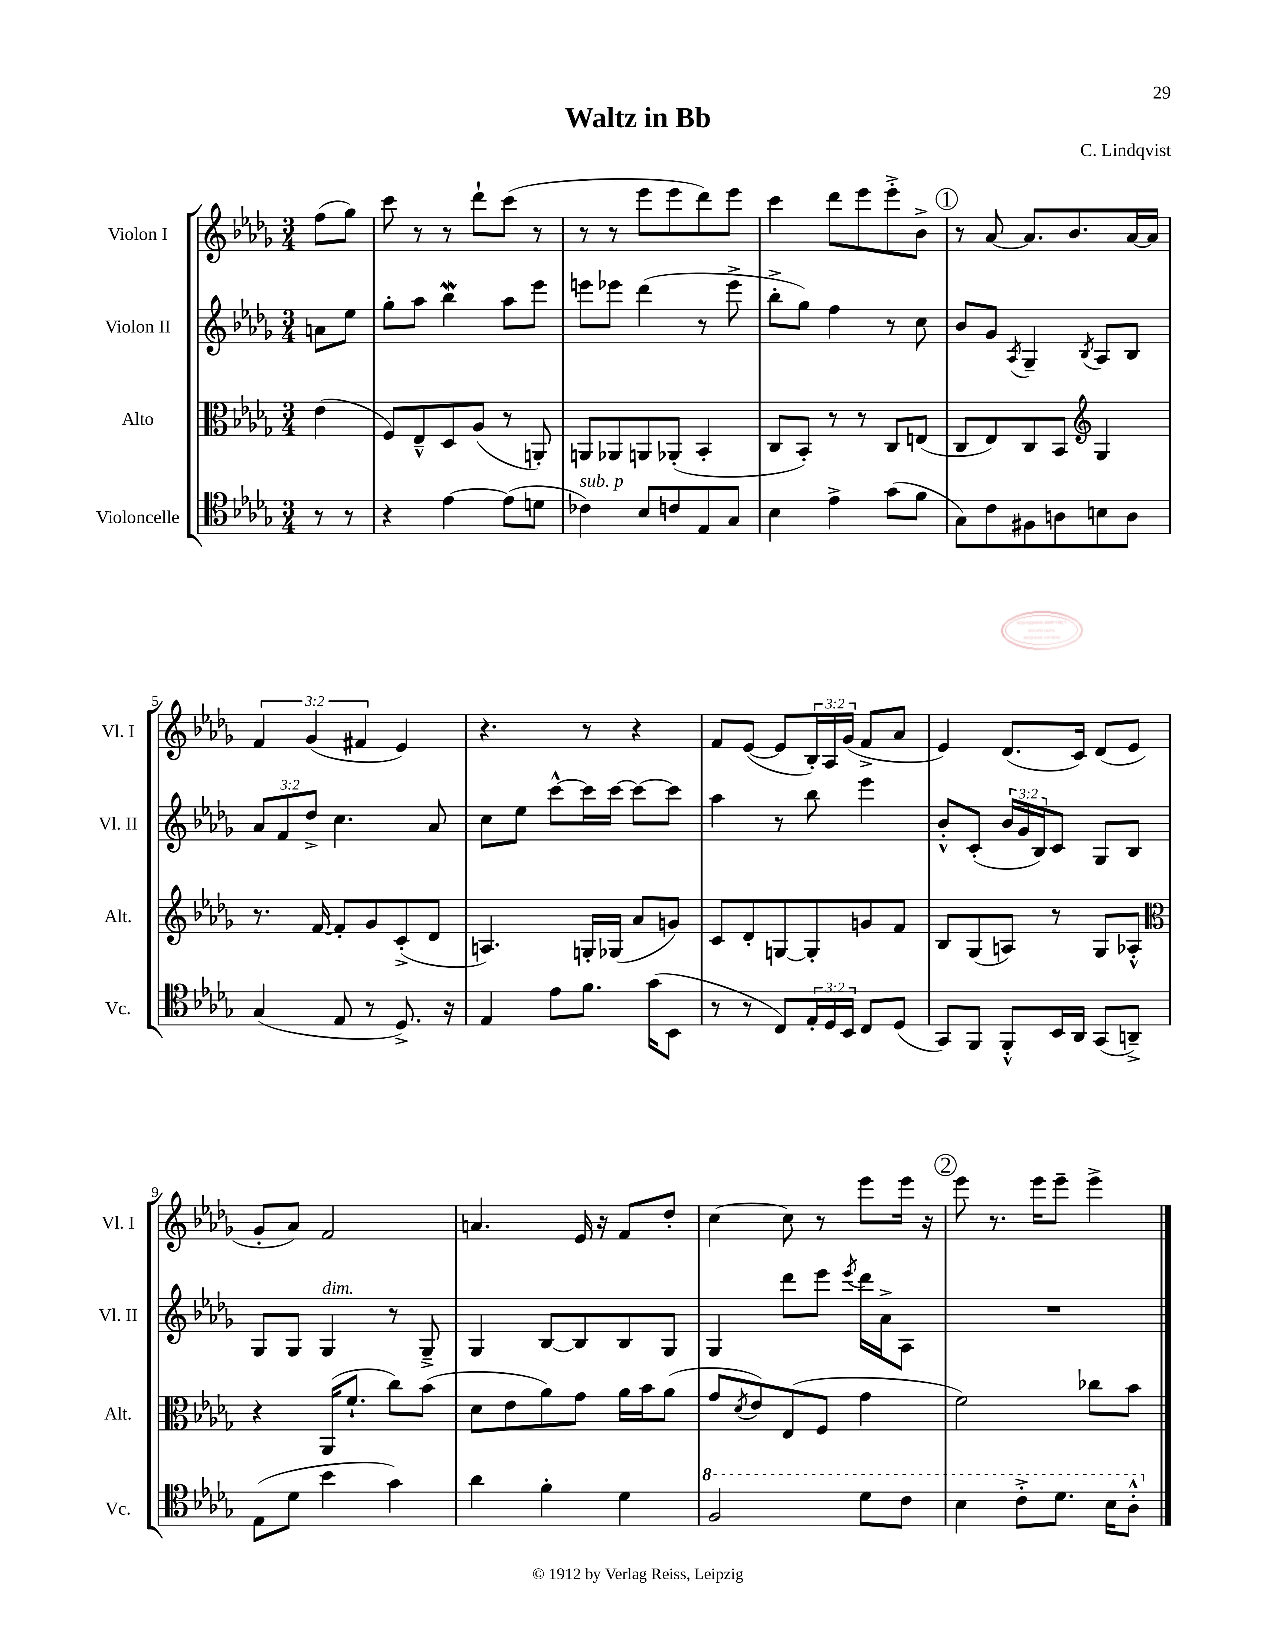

**kern	**kern	**kern	**kern
*staff4	*staff3	*staff2	*staff1
*clefC4	*clefC3	*clefG2	*clefG2
*k[b-e-a-d-g-]	*k[b-e-a-d-g-]	*k[b-e-a-d-g-]	*k[b-e-a-d-g-]
*M3/4	*M3/4	*M3/4	*M3/4
8r	(4e-\	8a\L	(8ff\L
8r	.	8ee-\J	8gg-\J)
=	=	=	=
4r	8F/L)	8gg-'\L	8ccc\
.	8E-~^^/	8aa-\J	8r
[4e-\	8D-/	4bb-\	8r
.	(8A-/J	.	8ddd-`\L
(8e-\]L	8r	8aa-\L	(8ccc\J
8d\J	8AA'/)	8eee-\J	8r
=	=	=	=
4c-\)	8AA/L	8eee\L	8r
.	8AA-/	8eee-\J	8r
8B-/L	8AA/	(4ddd-\	8eee-\L
8c/	(8AA-'/J	.	8eee-\
8E-/	4BB-'/	8r	8ddd-\)
8G-/J	.	8eee-^\	8eee-\J
=	=	=	=
4B-\	8C/L	8bb-'^\L	4ccc\
.	8BB-'/J)	8gg-\J)	.
4e-^\	8r	4ff\	8ddd-\L
.	8r	.	8eee-\
(8g-\L	8C/L	8r	8eee-'^\
8f\J	(8E/J	8cc\	8b-^\J
=	=	=	=
8G-\L)	8C/L	8b-/L	8r
8c\	8E-/)	8g-/J	[8a-/
.	.	8qA-/	.
8F#\	8C/	4G-~/	8.a-/]L
8A\	8BB-/J	.	.
.	.	.	8.b-/
*	*clefG2	*	*
.	.	8qB-/	.
8B\	4G-/	8A-/L	.
8A\J	.	8B-/J	[16a-/L
.	.	.	16a-/]JJ
=	=	=	=
(4G-/	8.r	12a-/L	6f/
.	.	12f/	.
.	.	12dd-^/J	(6g-/
.	[16f/	.	.
8E-/	8f'/]L	4.cc\	.
.	.	.	6f#/
8r	8g-/	.	.
8.D-^/)	(8c'^/	.	4e-/)
.	8d-/J	8a-/	.
16r	.	.	.
=	=	=	=
4E-/	4.A/)	8cc\L	4.r
.	.	8ee-\J	.
8e-\L	.	[8ccc^^\L	.
8.f\J	16G'/LL	16ccc\]L	8r
.	(16G-/JJ	[16ccc\JJ	.
.	8a-/L	8ccc\_L	4r
(16g-\LK	.	.	.
8BB-\J	8g/J)	8ccc\]J	.
=	=	=	=
8r	8c/L	4aa-\	8f/L
8r	8d-'/	.	([8e-/J
8C/L)	[8G/	8r	8e-/]L
24E-'/L	8G'/]	8bb-\	24B-'/L)
24D-/	.	.	24A-/
24BB-/JJ	.	.	(24g-/JJ
8C/L	8g/	4eee-\	8f^/L
(8D-/J	8f/J	.	8a-/J
=	=	=	=
8GG-/L)	8B-/L	8b-'^^/L	4e-/)
8FF/J	(8G-/	(8c'/J	.
8FF'^^/L	8A/J)	24b-/LL	(8.d-/L
.	.	24g-/	.
.	.	24B-/J)	.
16BB-/L	8r	8c/J	.
16AA-/JJ	.	.	16c/Jk)
(8GG-/L	8G-/L	8G-/L	(8d-/L
8AA~^/J)	8A-'^^/J	8B-/J	8e-/J
=	=	=	=
*	*clefC3	*	*
(8E-\L	4r	8G-/L	8g-'/L
8d-\J	.	8G-/J	8a-/J)
4b-\	(16AA-/LK	4G-/	2f/
.	8.f`/J	.	.
4g-\)	8cc\L)	8r	.
.	(8b-\J	8G-~^/	.
=	=	=	=
4a-\	8d-\L	4G-/	4.a/
.	8e-\	.	.
4f'\	8a-\)	[8B-/L	.
.	8g-\J	8B-/]	16e-/
.	.	.	16r
4d-\	16a-\LL	8B-/	8f/L
.	16b-\J	.	.
.	(8a-\J	8G-/J	8dd-'/J
=	=	=	=
2f/	8g-/L	4G-/	[4cc\
.	8qd-/	.	.
.	8e-/)	.	.
.	(8E-/	8ddd-\L	8cc\]
.	8F/J	8eee-\J	8r
.	.	8qeee-/	.
8dd-\L	4g-\	16ddd-\LL	8eee-\L
.	.	16a-^\J	.
8cc\J	.	8A-\J	16eee-\Jk
.	.	.	16r
=	=	=	=
4b-\	2f\)	2.r	8eee-\
.	.	.	8.r
8cc'^\L	.	.	.
.	.	.	16eee-\LK
8.dd-\J	.	.	8eee-~\J
.	8cc-\L	.	4eee-^\
16b-\LK	.	.	.
8a-'^^\J	8b-\J	.	.
==	==	==	==
*-	*-	*-	*-
